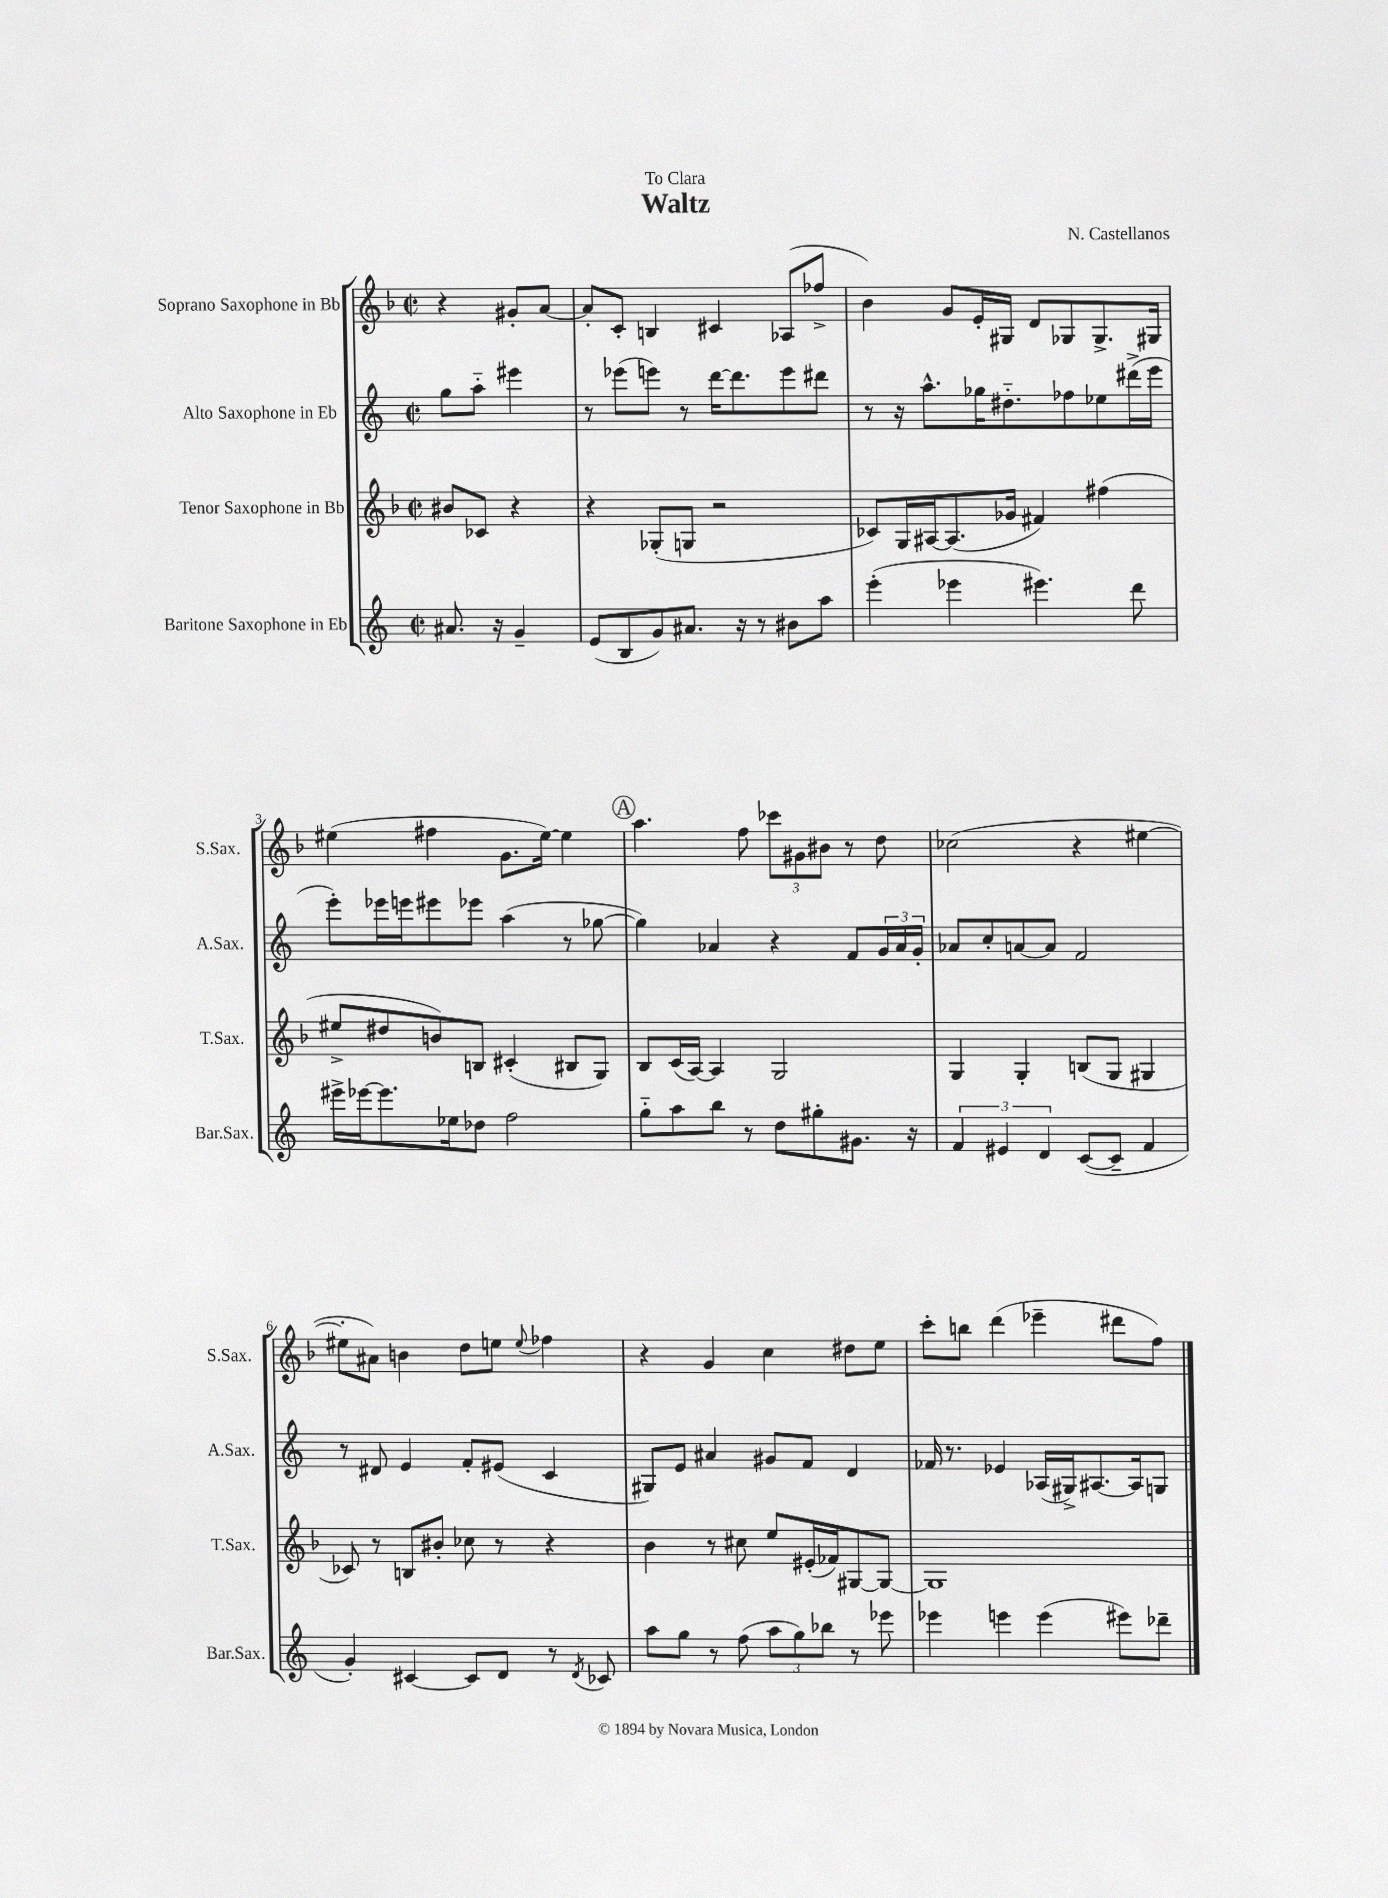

**kern	**kern	**kern	**kern
*part4	*part3	*part2	*part1
*staff4	*staff3	*staff2	*staff1
*I"Baritone Saxophone in Eb	*I"Tenor Saxophone in Bb	*I"Alto Saxophone in Eb	*I"Soprano Saxophone in Bb
*I'Bar.Sax.	*I'T.Sax.	*I'A.Sax.	*I'S.Sax.
*clefG2	*clefG2	*clefG2	*clefG2
*k[]	*k[b-]	*k[]	*k[b-]
*M2/2	*M2/2	*M2/2	*M2/2
*met(c|)	*met(c|)	*met(c|)	*met(c|)
=	=	=	=
8.a#X/	8b#X/L	8gg\L	4r
.	8c-X/J	8aa\J	.
16r	.	.	.
4g~/	4r	4eee#X\	8g#X'/L
.	.	.	[8a/J
=1	=1	=1	=1
(8e/L	4r	8r	8a'/L]
8B/	.	(8eee-X\L	8c'/J
8g/)	(8G-X'/L	8eeen\J)	4Bn/
8.a#X/J	8Gn/J	8r	.
.	2r	[16ddd\KL	4c#X/
16r	.	8.ddd\]	.
8r	.	.	.
8b#X\L	.	8eee\	(8A-X/L
8aa\J	.	8ddd#X\J	8ff-X^/J
=2	=2	=2	=2
(4eee'\	8c-X/L)	8r	4b-\)
.	16G/L	16r	.
.	[16A#X/J	8.aa^^\L	.
4eee-X\	(8.A#/]	.	8g/L
.	.	16gg-X\K	16e'/L
.	16g-X/Jk	8.dd#X\	16G#X/JJ
4.eee#X\)	4f#X/)	.	8d/L
.	.	8ff-X\	8G-X/
.	(4ff#X\	8ee-X\	8.G-^/
8ddd\	.	(16ddd#X^\L	.
.	.	16eee\JJ	16G#X/Jk
!!LO:LB:g=z
=3	=3	=3	=3
16eee#X^\LL	8ee#X^/L	8eee'\L)	(4ee#X\
[16eee-X\J	.	.	.
8.eee-\]	8dd#X/	16eee-X\L	.
.	.	16eeen\J	.
.	8bn/)	8eee#X\	4ff#X\
16ee-X\k	.	.	.
8dd-X\J	8Bn/J	8eee-X\J	.
2ff\	(4c#X'/	(4aa\	8.g\L
.	.	.	[16ee#\Jk)
.	8B#X/L	8r	4ee#\]
.	8G/J)	[8gg-X\	.
!!LO:REH:place=s1:t=A
=4	=4	=4	=4
8gg\L	8B-/L	4gg-\])	4.aa\
8aa\	(16c/L	.	.
.	[16A/JJ)	.	.
8bb\J	4A/]	4a-X/	.
8r	.	.	8ff\
8dd\L	2G/	4r	12ccc-X\L
.	.	.	12g#X\
8gg#X'\	.	.	.
.	.	.	12b#X\J
8.g#X\J	.	8f/L	8r
.	.	24g/L	8dd\
.	.	24a-/	.
16r	.	.	.
.	.	24g'/JJ	.
=5	=5	=5	=5
6f/	4G/	8a-X/L	(2cc-X\
.	.	8cc'/	.
6e#X/	.	.	.
.	4G'/	[8an/	.
6d/	.	.	.
.	.	8a/J]	.
([8c/L	(8Bn/L	2f/	4r
8c~/J]	8G/J	.	.
4f/	4G#X/	.	[4ee#X\
!!LO:LB:g=z
=6	=6	=6	=6
4g'/)	8c-X/)	8r	8ee#X'\L]
.	8r	8d#X/	8a#X\J)
[4c#X/	8Bn/L	4e/	4bn\
.	8b#X'/J	.	.
8c#/L]	8cc-X\	8f'/L	8dd\L
8d/J	8r	(8e#X/J	8een\J
.	.	.	8qqee/
8r	4r	4c/	4ff-X\
8qd/	.	.	.
8c-X/	.	.	.
=7	=7	=7	=7
8aa\L	4b-\	8G#X/L)	4r
8gg\J	.	8e/J	.
8r	8r	4a#X/	4g/
(8ff\	8cc#X\	.	.
12aa\L	8ee/L	8g#X/L	4cc\
12gg\)	.	.	.
.	(16e#X'/L	8f/J	.
12bb-X\J	.	.	.
.	16f-X/J)	.	.
8r	[8G#X/	4d/	8dd#X\L
8eee-X\	8G#/J_	.	8ee\J
=8	=8	=8	=8
4eee-X\	1G#]	16f-X/	8ccc'\L
.	.	8.r	.
.	.	.	8bbn\J
4eeen\	.	4e-X/	(4ddd\
(4eee\	.	(16A-X/LL	4eee-X~\
.	.	16G#X^/J)	.
.	.	[8.A#X/	.
8eee#X\L)	.	.	8ddd#X\L
.	.	16A#/k]	.
8ddd-X~\J	.	8Gn/J	8ff\J)
==	==	==	==
*-	*-	*-	*-
